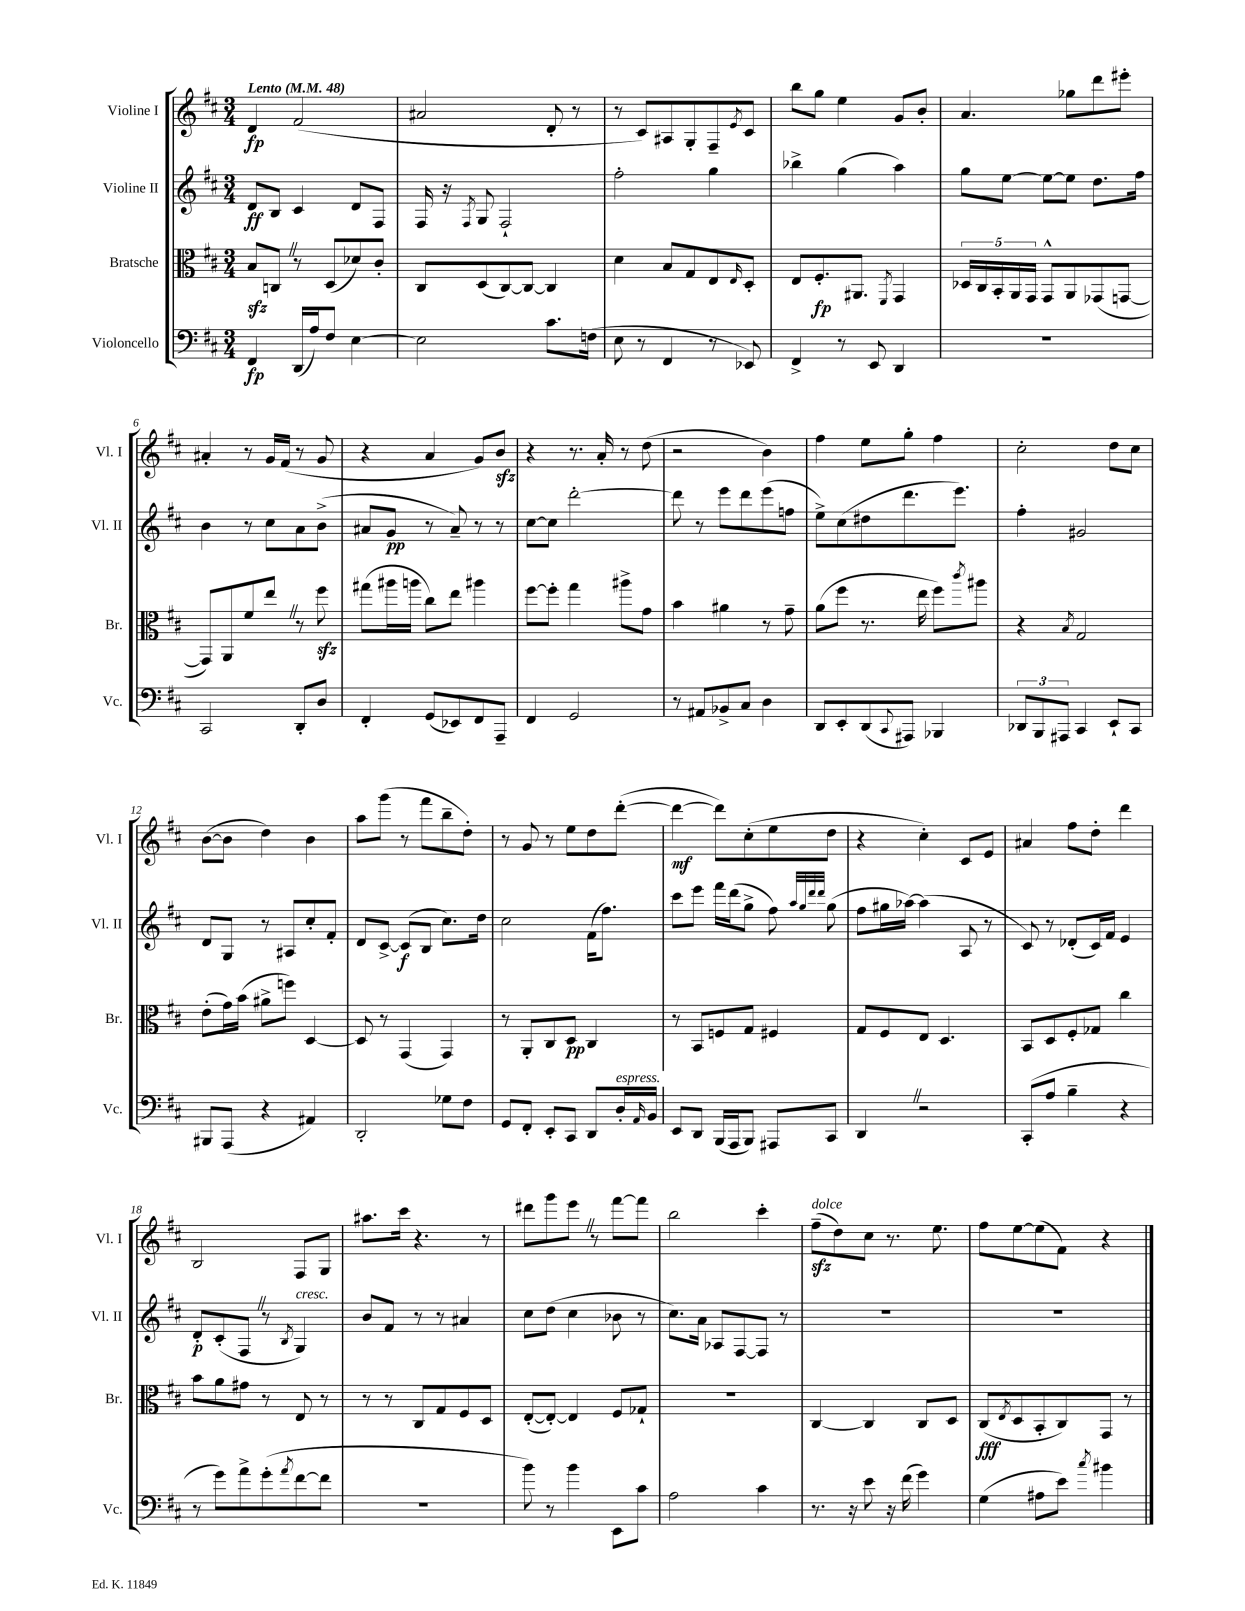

**kern	**kern	**kern	**kern
*staff4	*staff3	*staff2	*staff1
*clefF4	*clefC3	*clefG2	*clefG2
*k[f#c#]	*k[f#c#]	*k[f#c#]	*k[f#c#]
*M3/4	*M3/4	*M3/4	*M3/4
*MM48	*MM48	*MM48	*MM48
4FF#	8B	8d	4d
.	8C	8B	.
(16DD	8r	4c#	(2f#
16A)	.	.	.
8F#	(8D	.	.
[4E	8d-)	8d	.
.	8c#'	8F#	.
=	=	=	=
2E]	8C#	16F#	2a#
.	.	16r	.
.	.	8qF#	.
.	(8D	8G	.
.	[8C#)	2F#`	.
.	8C#_	.	.
8.c#	4C#]	.	8d'
.	.	.	8r
(16F	.	.	.
=	=	=	=
8E	4d	2ff#'	8r
8r	.	.	8c#)
4FF#	8B	.	8A#
.	8G	.	8G'
8r	8E	4gg	8F#~
.	16qqE	.	8qe
8EE-)	8D'	.	8c#
=	=	=	=
4FF#^	8E	4bb-^	8bb
.	8.F#'	.	8gg
8r	.	(4gg	4ee
.	8.AA#	.	.
8EE	.	.	.
.	8qFF#	.	.
4DD	4GG	4aa)	8g
.	.	.	8b'
=	=	=	=
2.r	20D-	8gg	4.a
.	20C#	.	.
.	20BB'	.	.
.	.	[8ee	.
.	20AA	.	.
.	20GG	.	.
.	8GG^^	8ee_	.
.	8AA	8ee]	8gg-
.	(8GG-	8.dd	8ddd
.	[8GG	.	8eee#'
.	.	16ff#	.
=	=	=	=
2CC#	8GG])	4b	4a#'
.	8AA	.	.
.	8f#	8r	8r
.	8ee	8cc#	16g
.	.	.	(16f#
8DD'	8r	8a	8r
8D	8ff#	(8b^	8g
=	=	=	=
4FF#'	(8gg#	8a#	4r
.	16aa#	8g	.
.	16aa	.	.
(8GG	8cc#)	8r	4a
8EE-)	8ee	8a#~)	.
8FF#	4aa#	8r	8g)
8AAA~	.	8r	8b
=	=	=	=
4FF#	[8ff#	[8cc#	4r
.	8ff#']	8cc#]	.
2GG	4gg	[2ddd'	8.r
.	.	.	16a'
.	8aa#^	.	8r
.	8g	.	(8dd
=	=	=	=
8r	4b	8ddd]	2r
8AA#	.	8r	.
8BB-^	4a#	8eee	.
8C#	.	8ddd	.
4D	8r	(8eee	4b)
.	8g~	8ff	.
=	=	=	=
8DD	(8a	8ee^)	4ff#
8EE'	8ff#	(8cc#	.
(8DD	8.r	8dd#	8ee
8qqCC#	.	.	.
8AAA#)	.	8.ddd	8gg'
.	16ee	.	.
4BBB-	8ff#)	.	4ff#
.	.	8.eee)	.
.	8qccc#	.	.
.	8aa#	.	.
=	=	=	=
12DD-	4r	4ff#'	2cc#'
12BBB	.	.	.
12AAA#	.	.	.
.	8qB	.	.
4CC#	2G	2g#	.
8EE`	.	.	8dd
8CC#	.	.	8cc#
=	=	=	=
8BBB#	(8e'	8d	([8b
(8AAA	16g)	8G	8b]
.	(16b	.	.
4r	8a#^	8r	4dd)
.	8ff)	8A#	.
4AA#)	[4D	8cc#'	4b
.	.	8f#'	.
=	=	=	=
2DD'	8D]	8d	8aa
.	8r	[8c#^	(8ggg
.	(4GG	(8c#]	8r
.	.	8B	8fff#
8G-	4GG)	8.cc#)	8bb~
8F#	.	.	8dd')
.	.	16dd	.
=	=	=	=
8GG	8r	2cc#	8r
8FF#'	8AA'	.	8g
8EE'	8C#	.	8r
8CC#	8D	.	8ee
8DD	4C#	(16f#	8dd
.	.	8.ff#)	.
16D'	.	.	([8ddd'
16qqAA	.	.	.
16BB	.	.	.
=	=	=	=
8EE	8r	8ccc#	4ddd_
8DD	8BB	8eee	.
(16BBB	8F	16fff#	8ddd])
16AAA	.	(16ddd	.
8BBB)	8G	8gg^	(8cc#'
8AAA#	4F#	8ff#)	8ee
.	.	32qqaa	.
.	.	32qqgg	.
.	.	32qqddd	.
.	.	32qqddd	.
8CC#	.	(8gg	8dd
=	=	=	=
4DD	8G	8ff#	4r
.	8F#	16gg#	.
.	.	[16aa-)	.
2r	8E	(4aa-]	4cc#')
.	4.D	.	.
.	.	8A	8c#
.	.	8r	8e
=	=	=	=
(8CC#'	8BB	8c#)	4a#
8A	8D	8r	.
4B~	8F#'	(8d-'	8ff#
.	8G-	16c#)	8dd'
.	.	16f#	.
4r	4cc#	4e	4ddd
=	=	=	=
8r	8b	8d'	2B
8g)	8a	(8c#'	.
8a^	8g#	8F#	.
(8g'	8r	8r	.
8qa	.	8qB	.
[8f#	8E	4G)	8F#
8f#]	8r	.	8G
=	=	=	=
2.r	8r	8b	8.aa#
.	8r	8f#	.
.	.	.	16ccc#
.	8C#	8r	4.r
.	8G	8r	.
.	8F#	4a#	.
.	8D	.	8r
=	=	=	=
8b)	([8E'	8cc#	8ddd#
8r	8E'_)	(8dd	8ggg
4b	4E]	4cc#	8eee
.	.	.	8r
8EE	8F#	8b-	[8fff#
8c#	8G-`	8r	8fff#]
=	=	=	=
2A	2.r	8.cc#)	2bb
.	.	16a	.
.	.	8A-	.
.	.	[8F#	.
4c#	.	8F#]	4ccc#'
.	.	8r	.
=	=	=	=
8.r	[4C#	2.r	(8ff#~
.	.	.	8dd)
16r	.	.	.
8e	4C#]	.	8cc#
16r	.	.	8.r
(16f#	.	.	.
4g)	8C#	.	.
.	.	.	8.ee
.	8D	.	.
=	=	=	=
(4G	(8C#	2.r	8ff#
.	8qE	.	.
.	8D	.	[8ee
8A#	8BB'	.	(8ee]
8e)	8C#)	.	8f#)
8qcc#	.	.	.
4b#	8GG	.	4r
.	8r	.	.
==	==	==	==
*-	*-	*-	*-
